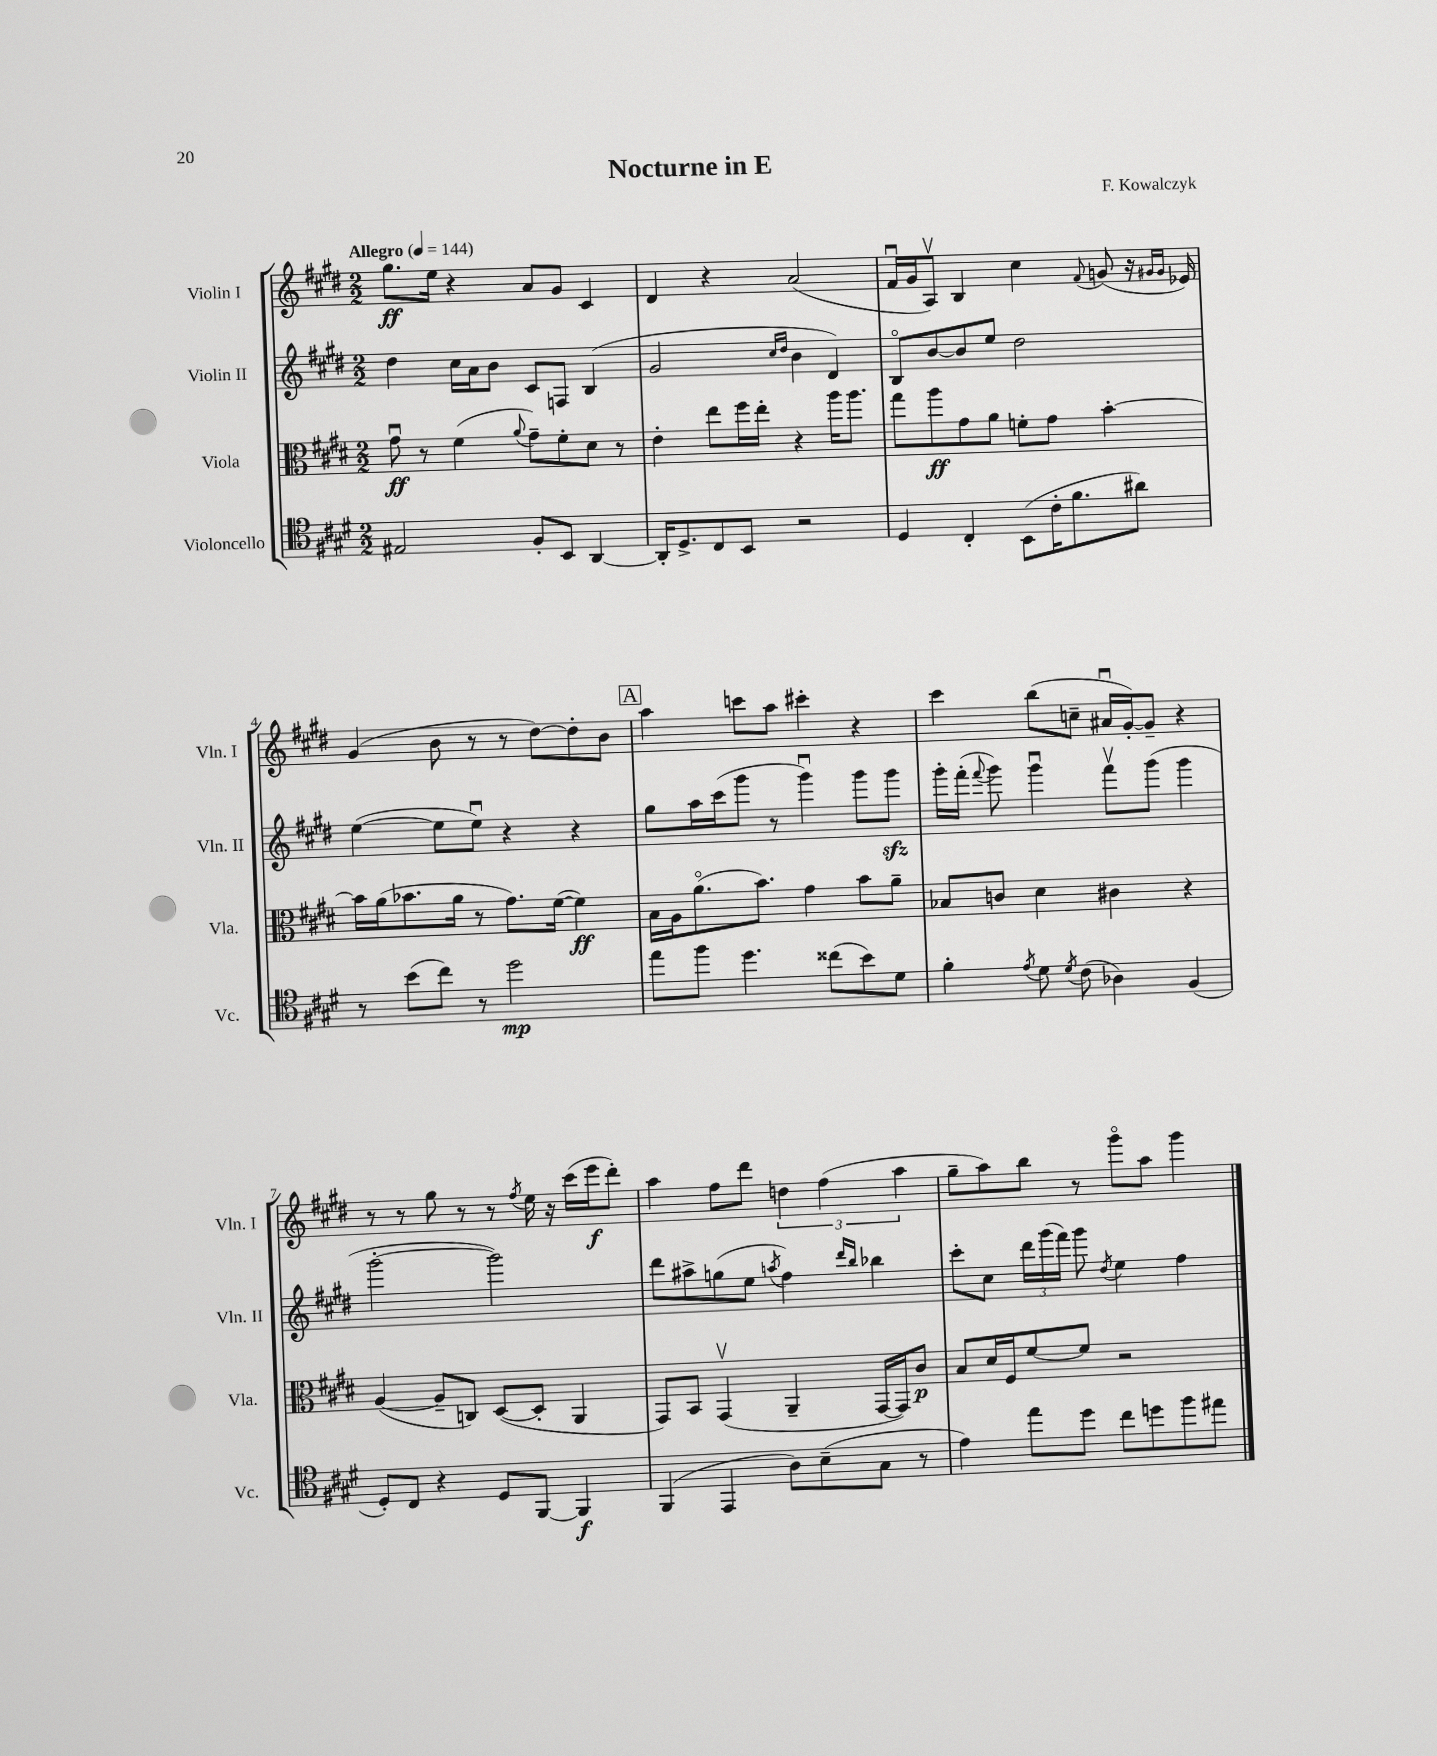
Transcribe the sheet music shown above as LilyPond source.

\header { title = "Nocturne in E" composer = "F. Kowalczyk" }
<<
\new StaffGroup <<
\new Staff = "s0" \with { instrumentName = "Violin I" shortInstrumentName = "Vln. I" } {
    \clef treble \key e \major \numericTimeSignature \time 2/2 \tempo "Allegro" 4 = 144
    \autoBeamOff gis''8.[\ff e''16] r4 a'8[ gis'8] cis'4 |
    dis'4 r4 a'2( |
    fis'16[\downbow gis'16 a8]\upbow) b4 cis''4 \appoggiatura { fis'8 } g'8( r16 \grace { gis'16[ gis'16] } ees'16) |
    gis'4( b'8 r8 r8 dis''8[~) dis''8-. b'8] |
    \mark \markup { \box "A" } a''4 c'''8[ a''8] cis'''4-. r4 |
    cis'''4 b''8[( c''8]-- ais'16[\downbow gis'16~-.) gis'8]-- r4 |
    r8 r8 gis''8 r8 r8 \acciaccatura { fis''8 } e''16 r16 cis'''16[( e'''16\f dis'''8]-.) |
    a''4 fis''8[ dis'''8] \tuplet 3/2 { d''4 fis''4( a''4 } |
    gis''8[-- a''8) b''8] r8 gis'''8[\flageolet a''8] gis'''4 \bar "|." |
}
\new Staff = "s1" \with { instrumentName = "Violin II" shortInstrumentName = "Vln. II" } {
    \clef treble \key e \major \numericTimeSignature \time 2/2
    \autoBeamOff dis''4 cis''16[ a'16 b'8] cis'8[ f8] b4( |
    gis'2 \grace { cis''16[ dis''16] } b'4 dis'4) |
    b8[\flageolet b'8~ b'8 e''8] dis''2 |
    e''4~( e''8[ e''8]\downbow) r4 r4 |
    \mark \markup { \box "A" } gis''8[ a''16 cis'''16( gis'''8] r8 gis'''4\downbow) gis'''8[ gis'''8]\sfz |
    gis'''16[-. fis'''16]-.( \appoggiatura { fis'''8 } gis'''8) gis'''4\downbow fis'''8[\upbow gis'''8]( gis'''4 |
    gis'''2~-. gis'''2) |
    dis'''8[ ais''8-> g''8( e''8] \acciaccatura { a''8 } fis''4) \grace { dis'''16[ b''16] } bes''4 |
    cis'''8[-. cis''8] \tuplet 3/2 { dis'''16[ gis'''16( fis'''16]) } gis'''8 \acciaccatura { dis''8 } e''4 fis''4 \bar "|." |
}
\new Staff = "s2" \with { instrumentName = "Viola" shortInstrumentName = "Vla." } {
    \clef alto \key e \major \numericTimeSignature \time 2/2
    \autoBeamOff gis'8\downbow\ff r8 fis'4( \appoggiatura { a'8 } gis'8[--) fis'8-. dis'8] r8 |
    e'4-. e''8[ fis''16 e''16]-. r4 a''16[ a''8.] |
    gis''8[ a''8\ff gis'8 a'8] f'8[-. gis'8] b'4~-. |
    b'16[ a'16( bes'8. a'16] r8 gis'8.[) fis'16]~( fis'4\ff) |
    \mark \markup { \box "A" } b16[ a16 a'8.\flageolet( b'8.]) gis'4 b'8[ a'8]-- |
    bes8[ c'8] dis'4 cis'4 r4 |
    a4~( a8[-- c8]) dis8[~( dis8]-. a,4 |
    gis,8[) b,8] gis,4\upbow( a,4-- gis,16[~ gis,16) cis'8]\p |
    b8[ dis'16 fis16 fis'8~ fis'8] r2 \bar "|." |
}
\new Staff = "s3" \with { instrumentName = "Violoncello" shortInstrumentName = "Vc." } {
    \clef tenor \key e \major \numericTimeSignature \time 2/2
    \autoBeamOff eis2 fis8[-. b,8] a,4~ |
    a,16[-. dis8.-> cis8 b,8] r2 |
    dis4 cis4-. b,8[( cis'16-. fis'8. ais'8]) |
    r8 b'8[( cis''8]) r8 dis''2\mp |
    \mark \markup { \box "A" } e''8[ fis''8] dis''4. cisis''8[( b'8) dis'8] |
    fis'4-. \acciaccatura { e'8 } dis'8 \acciaccatura { dis'8 } cis'8( aes4) fis4( |
    dis8[-.) cis8] r4 dis8[ fis,8]~ fis,4\f |
    fis,4( e,4 a8[) b8--( gis8] r8 |
    e'4) e''8[ dis''8] cis''8[ d''8 fis''8 eis''8] \bar "|." |
}
>>
>>
